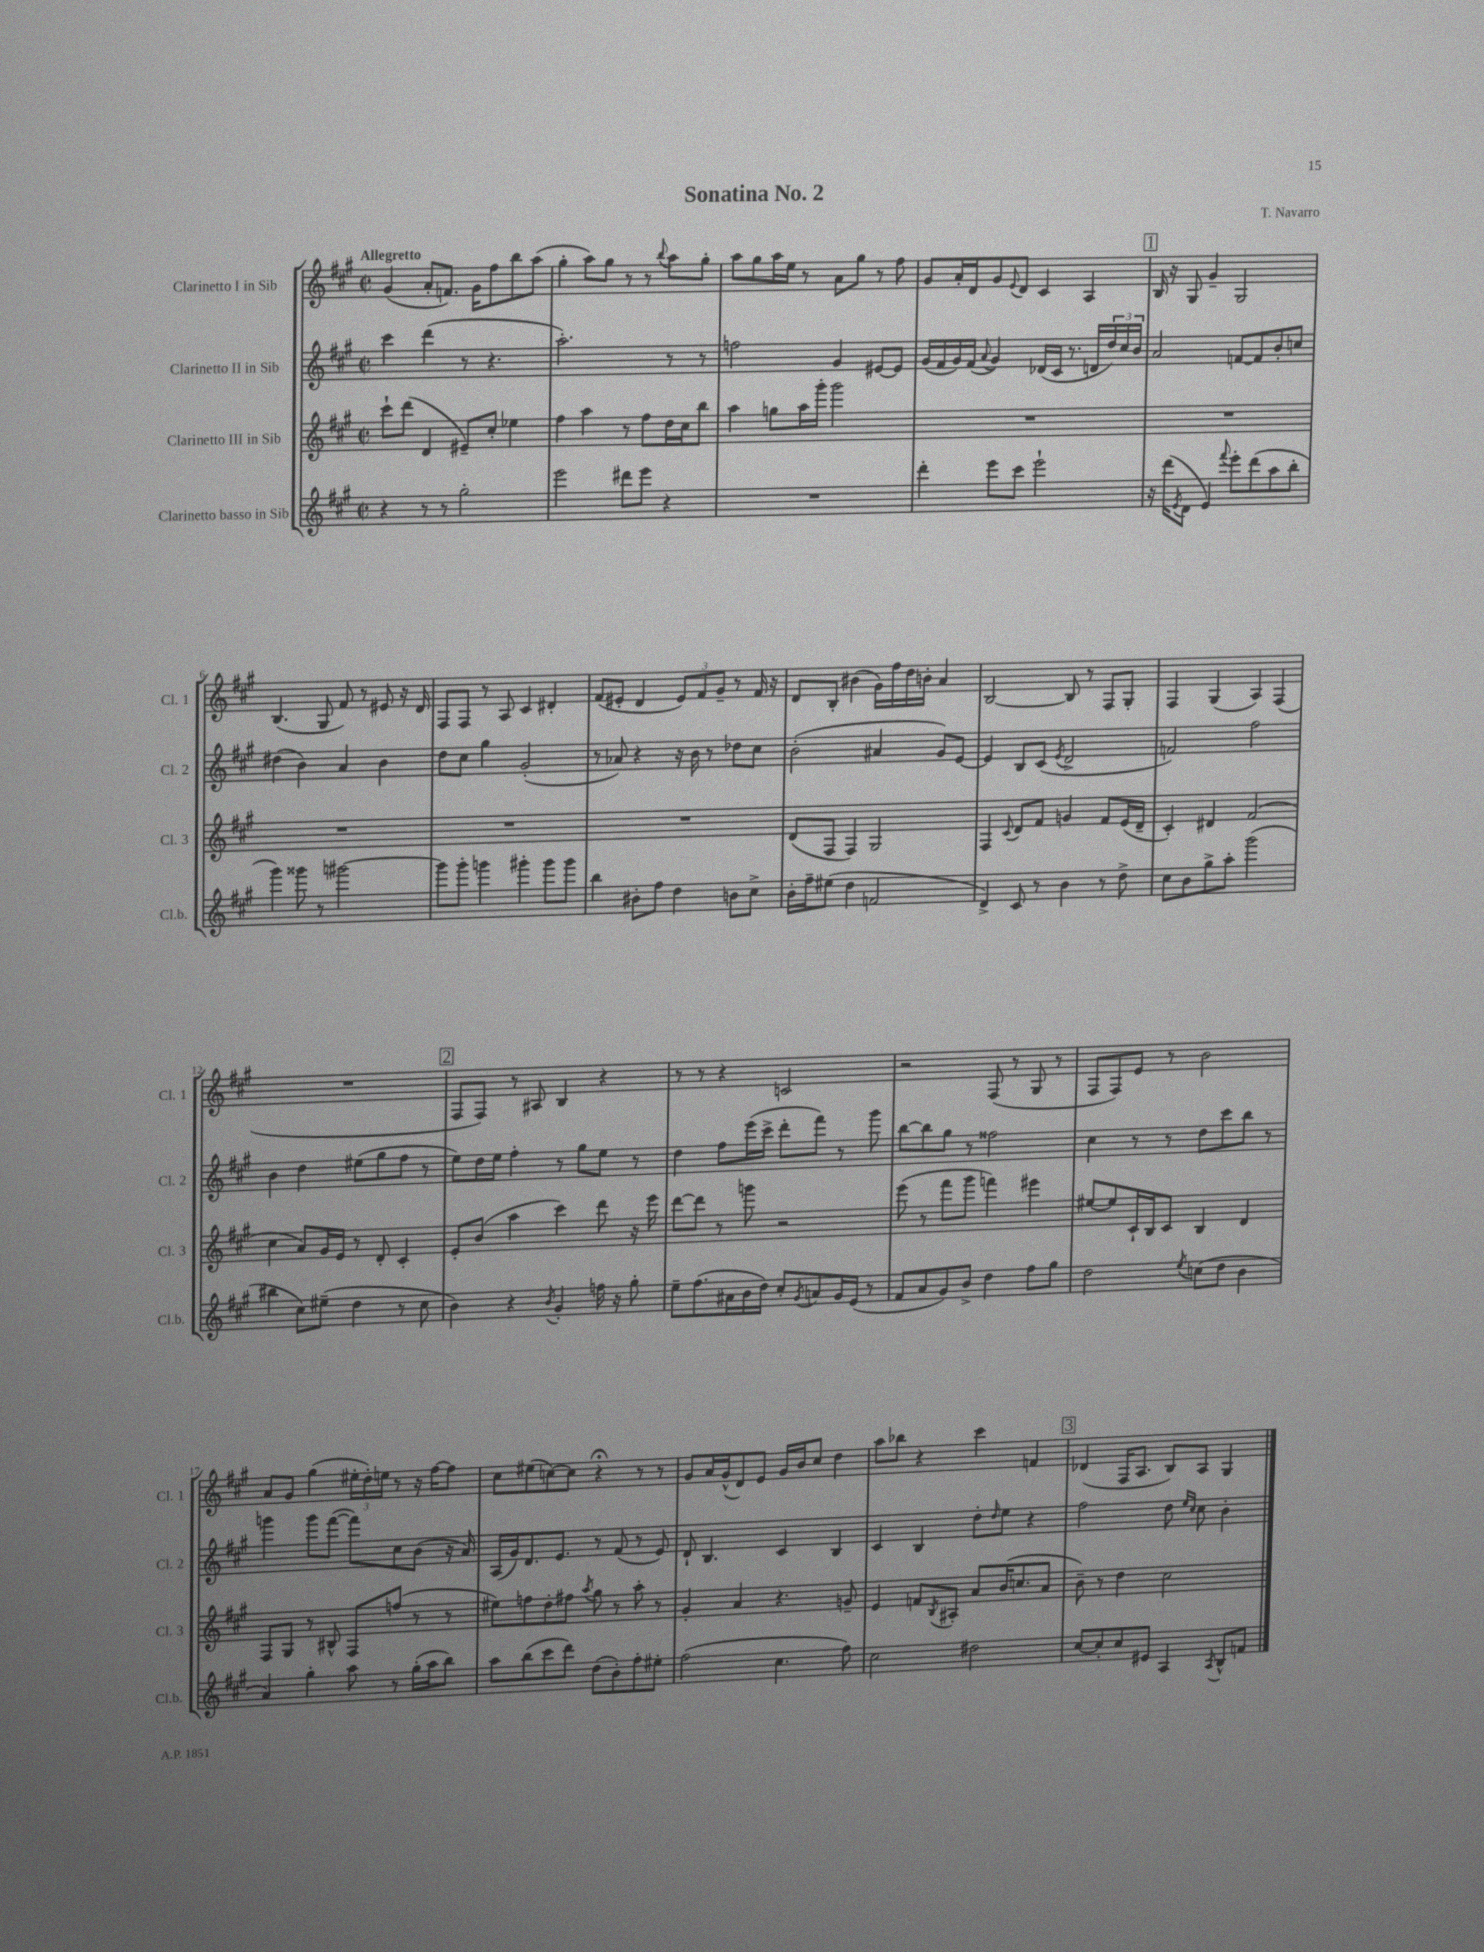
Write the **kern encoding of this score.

**kern	**kern	**kern	**kern
*staff4	*staff3	*staff2	*staff1
*clefG2	*clefG2	*clefG2	*clefG2
*k[f#c#g#]	*k[f#c#g#]	*k[f#c#g#]	*k[f#c#g#]
*M2/2	*M2/2	*M2/2	*M2/2
*met(c|)	*met(c|)	*met(c|)	*met(c|)
4r	8ccc#`	4ccc#	(4g#
.	(8ddd	.	.
8r	4d	(4ddd	8a'
8r	.	.	8.f)
2gg#'	8e#~)	8r	.
.	.	.	16g#
.	8cc#'	4.r	8ff#
.	4ee-	.	8bb
.	.	.	(8aa
=	=	=	=
2eee	4ff#	2.aa')	4gg#'
.	4aa	.	8aa)
.	.	.	8gg#
8ddd#	8r	.	8r
8eee	8ff#	.	8r
.	.	.	8qqbb
4r	16dd	8r	8aa
.	16cc#	.	.
.	8bb	8r	8gg#'
=	=	=	=
1r	4aa	2ff	8aa
.	.	.	8gg#
.	8gg	.	16aa
.	.	.	16ee
.	16aa	.	8r
.	16ggg#'	.	.
.	2ggg#	4g#	8a
.	.	.	8gg#
.	.	[8e#	8r
.	.	8e#]	8ff#
=	=	=	=
4ddd'	1r	(16g#	8g#
.	.	16f#	.
.	.	16g#)	16a'
.	.	(16f#	16d
.	.	8qqa	.
8eee	.	4g#)	8g#
.	.	.	8qqe
8ccc#	.	.	8d
2eee`	.	(16d-	4c#
.	.	16c#	.
.	.	8.r	.
.	.	.	4A
.	.	16d	.
.	.	24dd)	.
.	.	24cc#	.
.	.	24b	.
=	=	=	=
16r	1r	2a	16B
(16ddd	.	.	16r
8qe	.	.	.
8d	.	.	8G#
4e)	.	.	4g#~
8qqfff#	.	.	.
8eee'	.	[8f	2G#
(8ddd	.	8f]	.
8aa	.	8b'	.
8bb'	.	8cc	.
=	=	=	=
4ggg#)	1r	(4dd#	(4.B
8ggg##	.	4b)	.
8r	.	.	8G#
[2ggg#	.	4a	8f#)
.	.	.	8r
.	.	4b	8e#
.	.	.	16r
.	.	.	16d
=	=	=	=
8ggg#]	1r	8dd	8F#
8ggg#'	.	8cc#	8F#
4ggg	.	4gg#	8r
.	.	.	8A
4ggg#'	.	(2g#'	4c#
8ggg#	.	.	4d#'
8ggg#	.	.	.
=	=	=	=
4bb	1r	8r	(8f#
.	.	8a-)	8e#'
8b#'	.	4r	4d
8ff#	.	.	.
4dd	.	16r	12e#)
.	.	16b	.
.	.	.	12f#
.	.	8r	.
.	.	.	12g#~
8b	.	8dd-	8r
8cc#^	.	8cc#	16f#
.	.	.	16r
=	=	=	=
16b'	(8d	(2b'	8d
16ff#~	.	.	.
(8ee#	8F#	.	8B'
4dd	4F#)	.	(4b#
2f	2G#	4a#	16g#)
.	.	.	16ff#
.	.	.	16dd
.	.	.	16b'
.	.	8g#)	4a
.	.	[8e	.
=	=	=	=
4d^)	4F#	4e]	[2B
.	8qqc#	.	.
8c#	8d	8B	.
8r	8f#	(8c#	.
.	.	8qe	.
4b	4g	2d^	8B]
.	.	.	8r
8r	8f#	.	8F#
8dd^	(16e	.	8G#'
.	16d~	.	.
=	=	=	=
8cc#	4c#')	2f)	4F#
8b	.	.	.
8gg#^	4d#	.	(4G#
8aa'	.	.	.
(2ggg#	(2f#	2ff#	4A)
.	.	.	(4F#
=	=	=	=
4bb#	4cc#	4b	1r
8cc#)	8a)	4dd	.
(8ee#~	16g#	.	.
.	16e	.	.
4dd	8r	(8ee#	.
.	8d'	8gg#	.
8r	4c#'	8ff#	.
8cc#	.	8r	.
=	=	=	=
4b)	8e'	8ee)	8F#
.	(8b	16dd	8F#)
.	.	16ee	.
4r	4aa	4ff#'	8r
.	.	.	8A#
8qb	.	.	.
4g#'	4ccc#)	8r	4B
.	.	8gg#	.
16ff	8ddd	8ee	4r
16r	.	.	.
8gg#'	16r	8r	.
.	16eee	.	.
=	=	=	=
8ee~	[8ddd	4dd	8r
(8.ff#	8ddd]	.	8r
.	8r	8ff#	4r
16a#	.	.	.
16b	8ggg	(16eee	.
16dd)	.	16ccc#^	.
8cc#'	2r	8ddd'	2c
8qg#	.	.	.
8a	.	8fff#)	.
16g#	.	8r	.
(16e	.	.	.
8r	.	8ggg#	.
=	=	=	=
8f#	(8eee	[8bb	2r
8a	8r	8bb]	.
8g#)	8fff#	8gg#	.
8b^	8ggg#	8r	.
4dd	4fff)	2ff##	(8F#
.	.	.	8r
8ff#	4eee#	.	8G#
8gg#	.	.	8r
=	=	=	=
2dd	[8ee#	4cc#	8F#
.	8ee#]	.	8F#)
.	16c#`	8r	8e
.	16B	.	.
.	8c#	8r	8r
8qee	.	.	.
(8cc	4B	8dd	2b
8dd	.	8ccc#	.
4b	4d	8bb	.
.	.	8r	.
=	=	=	=
4a)	8F#	4ggg	8a
.	8G#	.	8g#
4gg#'	8r	8ggg	(4gg#
.	8B#^^	([8fff#	.
8aa	8F#	8fff#])	24ee#'
.	.	.	24dd')
.	.	.	24ee
8r	(8ff	8cc#	8r
(16gg#'	8r	(8b	16r
16aa	.	.	[16ff#
8bb)	8r	16r	8ff#]
.	.	16a)	.
=	=	=	=
8aa	8ee#)	(16A	8cc#
.	.	16g#)	.
(8bb	8ff	8.d	(8ee#
8ccc#	8dd'	.	[8cc)
.	.	8.e	.
8ddd)	8ff#	.	8cc]
.	8qaa	.	.
(8dd	8gg#	8r	4r;
8b')	8r	(8f#	.
8ff#'	8aa'	8r	8r
8ee#'	8r	8e)	8r
=	=	=	=
(2ff#	4g#'	8d`	8g#
.	.	4.B	16a
.	.	.	(16g#^^
.	4a	.	8d)
.	.	.	8e
4.cc#	4.r	4c#	16g#
.	.	.	16b
.	.	.	8cc#
.	.	4B	4dd
8ff#)	8g~	.	.
=	=	=	=
2cc#	4e	4c#	8aa
.	.	.	8bb-
.	8f	4B	4r
.	8qB	.	.
.	8A#'	.	.
2dd#	8a	8dd'	4ccc#
.	.	16qqdd	.
.	(16b	8ee	.
.	8.cc	.	.
.	.	4r	4f
.	8a	.	.
=	=	=	=
[8cc#	8b~)	2ff#	(4d-
8cc#']	8r	.	.
8cc#	4dd	.	16F#
.	.	.	8.A
8e#	.	.	.
4A	2cc#	8dd	8B)
.	.	16qqee	.
.	.	16qqcc#	.
.	.	8cc#	8A
8qA	.	.	.
8B^^	.	4b'	4G#
8f	.	.	.
==	==	==	==
*-	*-	*-	*-
